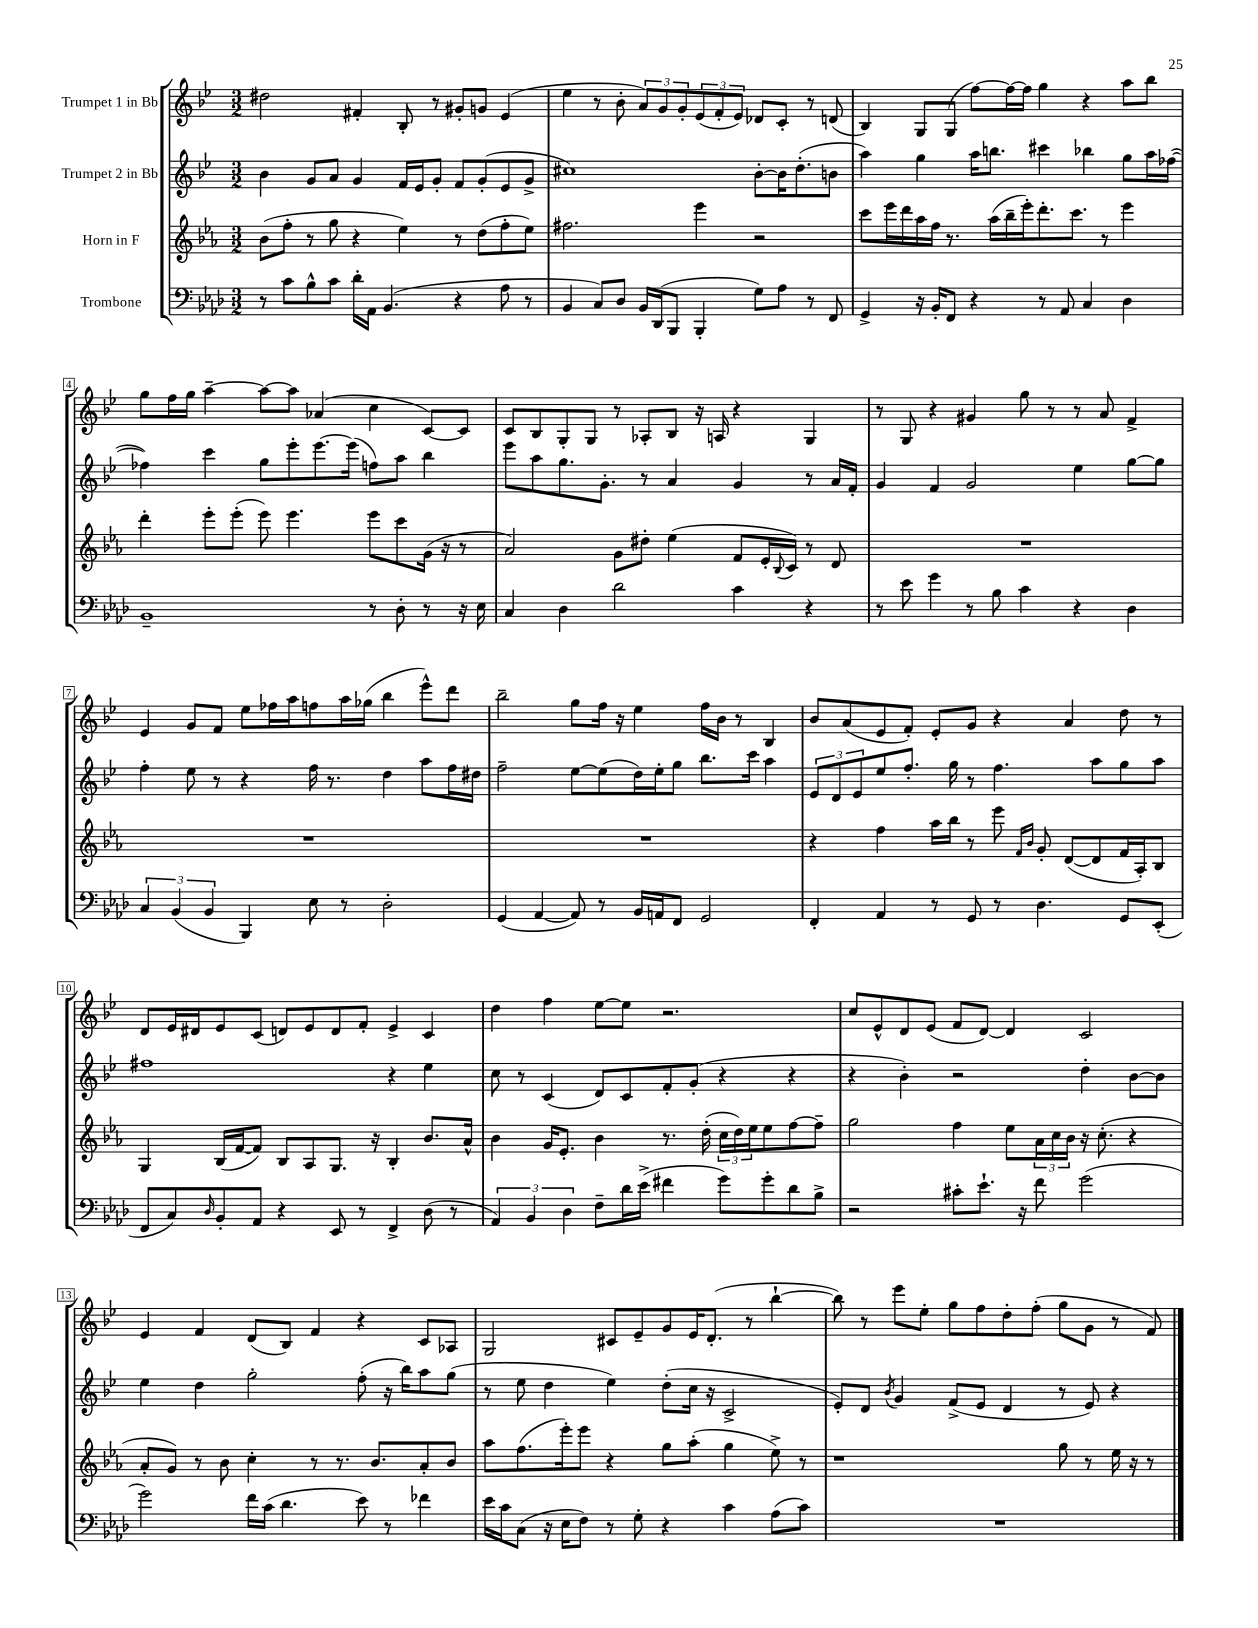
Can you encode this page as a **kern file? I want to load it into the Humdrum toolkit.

**kern	**kern	**kern	**kern
*staff4	*staff3	*staff2	*staff1
*clefF4	*clefG2	*clefG2	*clefG2
*k[b-e-a-d-]	*k[b-e-a-]	*k[b-e-]	*k[b-e-]
*M3/2	*M3/2	*M3/2	*M3/2
8r	(8b-	4b-	2dd#
8c	8ff'	.	.
8B-^^	8r	8g	.
8c	8gg	8a	.
16d-'	4r	4g	4f#'
16AA-	.	.	.
(4.BB-	.	.	.
.	4ee-)	16f	8B-'
.	.	16e-	.
.	.	8g'	8r
4r	8r	8f	8g#'
.	(8dd	(8g'	8g
8A-	8ff'	8e-	(4e-
8r	8ee-)	8g^	.
=	=	=	=
4BB-	2.ff#	1cc#)	4ee-
8C)	.	.	8r
8D-	.	.	8b-'
16BB-	.	.	12a)
(16DD-	.	.	.
.	.	.	12g
8BBB-	.	.	.
.	.	.	12g'
4BBB-'	4eee-	.	(12e-
.	.	.	12f'
.	.	.	12e-)
8G)	2r	[8b-'	8d-
8A-	.	16b-]	8c'
.	.	(8.dd'	.
8r	.	.	8r
8FF	.	8b	(8d
=	=	=	=
4GG^	8ccc	4aa)	4B-)
.	16eee-	.	.
.	16ddd	.	.
16r	16aa-	4gg	8G
16BB-'	16ff	.	.
8FF	8.r	.	(8G
4r	.	16aa	[8ff)
.	(16aa-	8.bb	.
.	16bb-~	.	16ff_
.	16eee-')	.	16ff]
8r	8.ddd'	4ccc#	4gg
8AA-	.	.	.
.	8.ccc	.	.
4C	.	4bb-	4r
.	8r	.	.
4D-	4eee-	8gg	8aa
.	.	16aa	8bb-
.	.	([16ff-	.
=	=	=	=
1BB-~	4ddd'	4ff-])	8gg
.	.	.	16ff
.	.	.	16gg
.	8eee-'	4ccc	[4aa~
.	(8eee-'	.	.
.	8eee-)	8gg	8aa_
.	4.eee-	8eee-'	8aa]
.	.	[8.eee-	(4a-
.	.	(16eee-]	.
8r	8eee-	8ff)	4cc
8D-'	8ccc	8aa	.
8r	(16g	4bb-	[8c)
.	16r	.	.
16r	8r	.	8c]
16E-	.	.	.
=	=	=	=
4C	2a-)	8eee-	8c
.	.	8aa	8B-
4D-	.	8.gg	8G'
.	.	.	8G
.	.	8.g'	.
2d-	8g	.	8r
.	8dd#'	8r	8A-'
.	(4ee-	4a	8B-
.	.	.	16r
.	.	.	16A
4c	8f	4g	4r
.	16e-'	.	.
.	8qqB-	.	.
.	16c)	.	.
4r	8r	8r	4G
.	8d	16a	.
.	.	16f'	.
=	=	=	=
8r	1.r	4g	8r
8e-	.	.	8G
4g	.	4f	4r
8r	.	2g	4g#
8B-	.	.	.
4c	.	.	8gg
.	.	.	8r
4r	.	4ee-	8r
.	.	.	8a
4D-	.	[8gg	4f^
.	.	8gg]	.
=	=	=	=
6C	1.r	4ff'	4e-
(6BB-	.	.	.
.	.	8ee-	8g
6BB-	.	.	.
.	.	8r	8f
4BBB-)	.	4r	8ee-
.	.	.	16ff-
.	.	.	16aa
8E-	.	16ff	8ff
.	.	8.r	.
8r	.	.	16aa
.	.	.	(16gg-
2D-'	.	4dd	4bb-
.	.	8aa	8eee-^^)
.	.	16ff	8ddd
.	.	16dd#	.
=	=	=	=
(4GG	1.r	2ff~	2bb-~
[4AA-	.	.	.
8AA-])	.	[8ee-	8gg
8r	.	(8ee-]	16ff
.	.	.	16r
16BB-	.	16dd)	4ee-
16AA	.	16ee-'	.
8FF	.	8gg	.
2GG	.	8.bb-	16ff
.	.	.	16b-
.	.	.	8r
.	.	16ccc	.
.	.	4aa	4B-
=	=	=	=
4FF'	4r	12e-	8b-
.	.	12d	.
.	.	.	(8a
.	.	12e-	.
4AA-	4ff	8ee-	8e-
.	.	8.ff'	8f')
8r	16aa-	.	8e-'
.	16bb-	16gg	.
8GG	8r	8r	8g
8r	8eee-	4.ff	4r
.	16qqf	.	.
.	16qqb-	.	.
4.D-	8g'	.	.
.	([8d	.	4a
.	8d]	8aa	.
8GG	16f	8gg	8dd
.	16A-')	.	.
(8EE-'	8B-	8aa	8r
=	=	=	=
8FF	4G	1ff#	8d
8C)	.	.	16e-
.	.	.	16d#
16qqD-	.	.	.
8BB-'	(16B-	.	8e-
.	[16f	.	.
8AA-	8f])	.	(8c
4r	8B-	.	8d)
.	8A-	.	8e-
8EE-	8.G	.	8d
8r	.	.	8f'
.	16r	.	.
4FF^	4B-'	4r	4e-^
(8D-	8.b-	4ee-	4c
8r	.	.	.
.	16a-^^	.	.
=	=	=	=
6AA-)	4b-	8cc	4dd
.	.	8r	.
6BB-	.	.	.
.	16g	(4c	4ff
.	8.e-'	.	.
6D-	.	.	.
8F~	4b-	8d)	[8ee-
16d-	.	8c	8ee-]
(16e-^	.	.	.
4f#	8.r	8f'	2.r
.	.	(8g'	.
.	(16dd'	.	.
8g)	24cc	4r	.
.	24dd)	.	.
.	24ee-	.	.
8g'	8ee-	.	.
8d-	[8ff	4r	.
8B-^	8ff~]	.	.
=	=	=	=
2r	2gg	4r	8cc
.	.	.	8e-^^
.	.	4b-')	8d
.	.	.	(8e-
8c#'	4ff	2r	8f
8.e-`	.	.	[8d)
.	8ee-	.	4d]
16r	.	.	.
8f	24a-	.	.
.	24cc	.	.
.	24b-	.	.
(2g	16r	4dd'	2c
.	(8.cc'	.	.
.	4r	[8b-	.
.	.	8b-]	.
=	=	=	=
2g)	8a-'	4ee-	4e-
.	8g)	.	.
.	8r	4dd	4f
.	8b-	.	.
16f	4cc'	2gg'	(8d
(16c	.	.	.
4.d-	.	.	8B-)
.	8r	.	4f
.	8.r	.	.
8e-)	.	(8ff'	4r
.	8.b-	.	.
8r	.	16r	.
.	.	16bb-)	.
4f-	8a-'	8aa	8c
.	8b-	(8gg	8A-
=	=	=	=
16e-	8aa-	8r	2G
16c	.	.	.
(8C	(8.ff	8ee-	.
16r	.	4dd	.
16E-	16eee-')	.	.
8F)	8eee-	.	.
8r	4r	4ee-)	8c#
8G'	.	.	8e-~
4r	8gg	(8dd'	8g
.	(8aa-'	16cc	16e-
.	.	16r	(8.d'
4c	4gg	2c^	.
.	.	.	8r
(8A-	8ee-^)	.	[4bb-`
8c)	8r	.	.
=	=	=	=
1.r	1r	8e-')	8bb-])
.	.	8d	8r
.	.	8qb-	.
.	.	4g	8eee-
.	.	.	8ee-'
.	.	(8f^	8gg
.	.	8e-	8ff
.	.	4d	8dd'
.	.	.	(8ff'
.	8gg	8r	8gg
.	8r	8e-)	8g
.	16ee-	4r	8r
.	16r	.	.
.	8r	.	8f)
==	==	==	==
*-	*-	*-	*-
